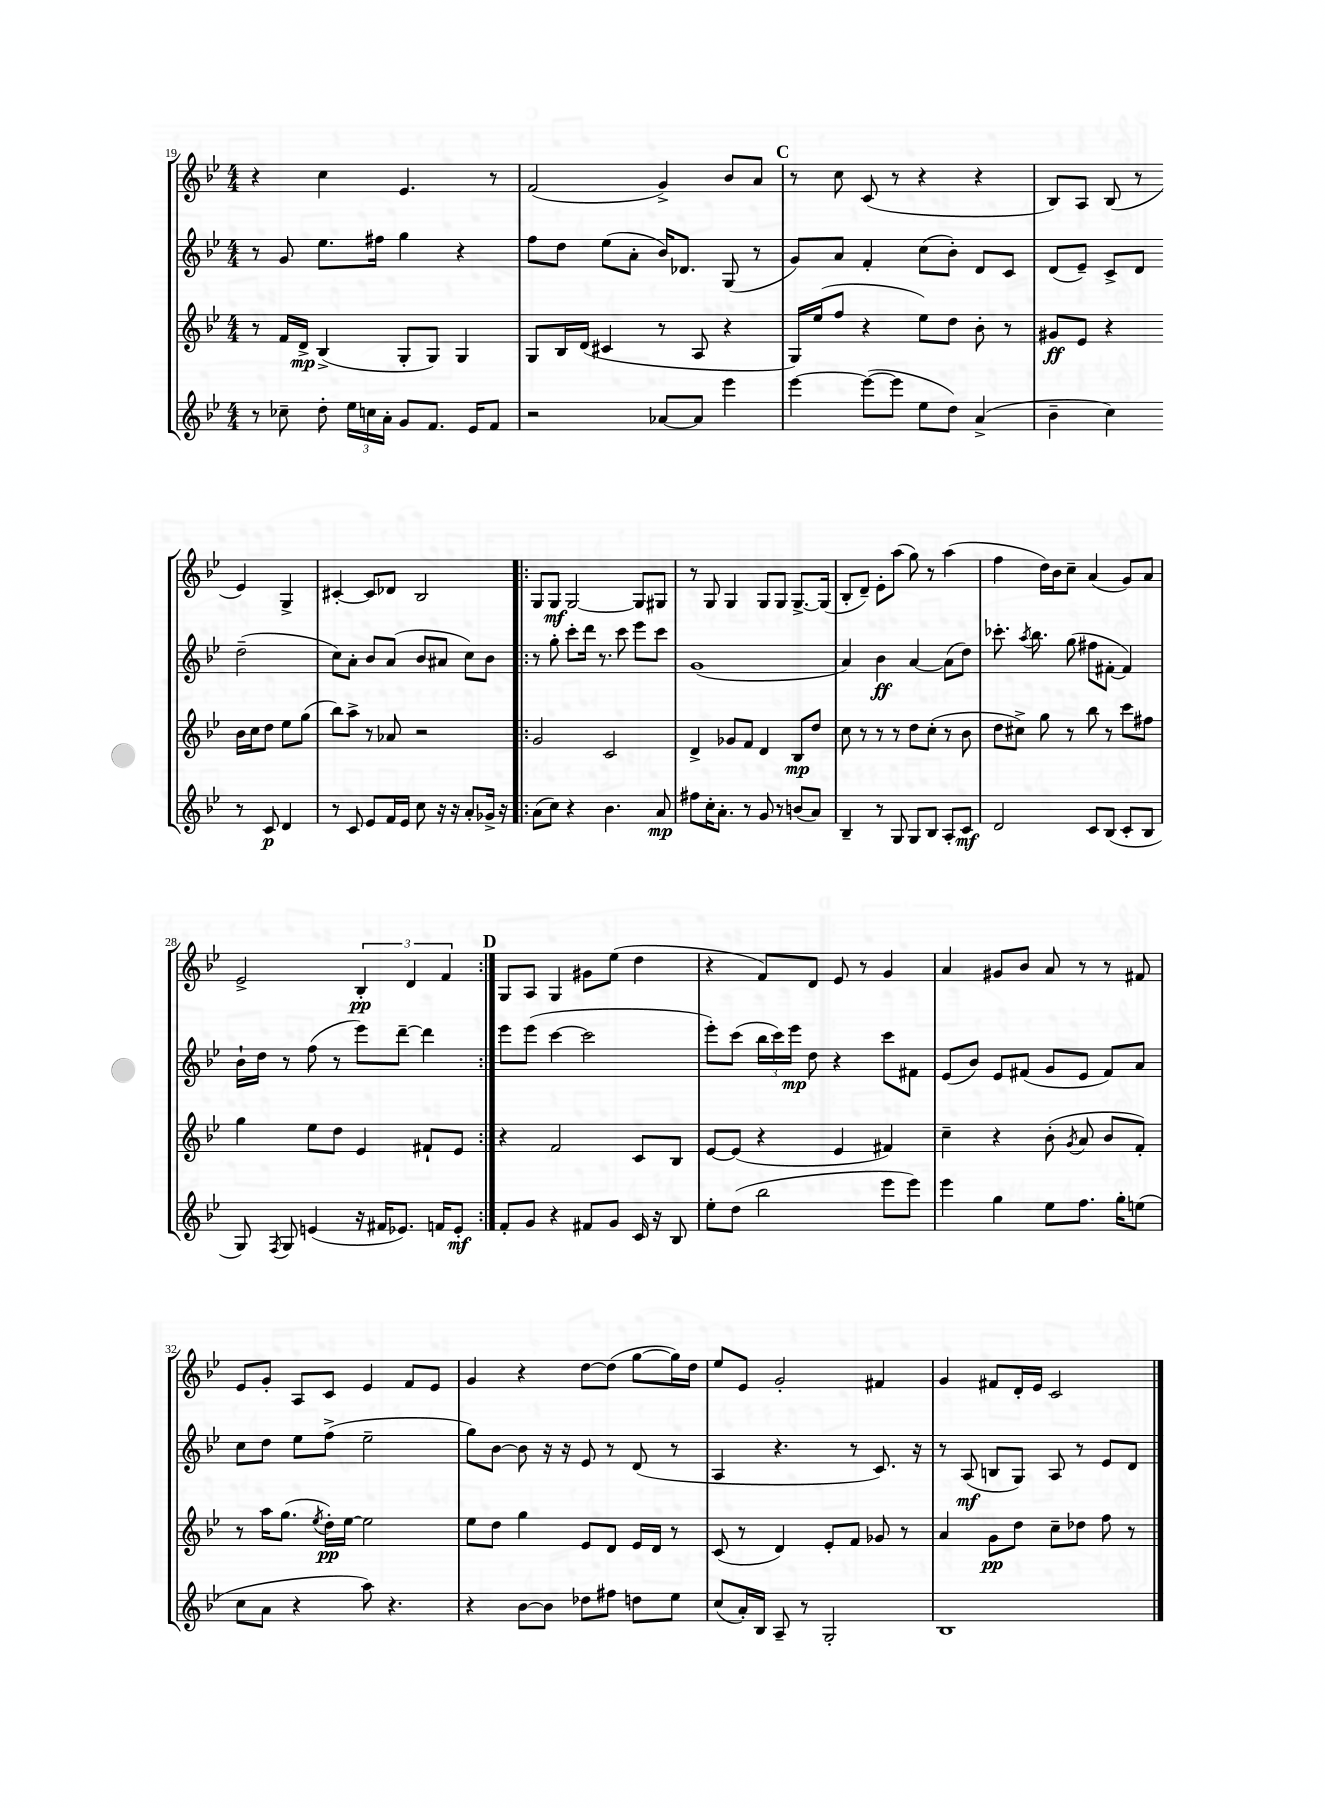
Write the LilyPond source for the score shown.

<<
\new StaffGroup <<
\new Staff = "s0" {
    \clef treble \key bes \major \numericTimeSignature \time 4/4
    \autoBeamOff r4 c''4 ees'4. r8 |
    f'2( g'4->) bes'8[ a'8] |
    \mark \markup { \bold "C" } r8 c''8 c'8( r8 r4 r4 |
    bes8[) a8] bes8( r8 ees'4) g4-> |
    cis'4~-. cis'8[ des'8] bes2 |
    \repeat volta 2 { g8[ g8]\mf g2~ g8[ gis8] |
    r8 g8 g4 g8[ g8] g8.[~-> g16]( |
    bes8[-. d'8]--) ees'8[-. a''8]( g''8) r8 a''4( |
    f''4 d''16[) bes'16 c''8]-- a'4( g'8[) a'8] |
    ees'2-> \tuplet 3/2 { bes4-.\pp d'4 f'4 } | }
    \mark \markup { \bold "D" } g8[ a8] g4 gis'8[ ees''8]( d''4 |
    r4 f'8[) d'8] ees'8 r8 g'4 |
    a'4 gis'8[ bes'8] a'8 r8 r8 fis'8 |
    ees'8[ g'8]-. a8[ c'8] ees'4 f'8[ ees'8] |
    g'4 r4 d''8[~ d''8]( g''8[~ g''16) d''16] |
    ees''8[ ees'8] g'2-. fis'4 |
    g'4 fis'8[ d'16-. ees'16] c'2 \bar "|." |
}
\new Staff = "s1" {
    \clef treble \key bes \major \numericTimeSignature \time 4/4
    \autoBeamOff r8 g'8 ees''8.[ fis''16] g''4 r4 |
    f''8[ d''8] ees''8[( a'8]-. bes'16[) des'8.] g8( r8 |
    \mark \markup { \bold "C" } g'8[) a'8] f'4-. c''8[( bes'8]-.) d'8[ c'8] |
    d'8[( ees'8]--) c'8[-> d'8] d''2--( |
    c''8[) a'8]-. bes'8[ a'8]( bes'8[ ais'8] c''8[) bes'8] |
    \repeat volta 2 { r8 g''8-. c'''8[-. d'''16] r8. c'''8 ees'''8[ c'''8] |
    g'1( |
    a'4) bes'4\ff a'4~ a'8[( d''8]) |
    ces'''8.-. \acciaccatura { a''8 } bes''8. g''8( fis''8[ fis'8]~-. fis'4) |
    bes'16[-! d''16] r8 f''8( r8 ees'''8[) d'''8]~-- d'''4 | }
    \mark \markup { \bold "D" } ees'''8[ ees'''8]( c'''4~ c'''2 |
    ees'''8[-.) c'''8]( \tuplet 3/2 { bes''16[ c'''16) ees'''16]\mp } d''8 r4 c'''8[ fis'8] |
    ees'8[( bes'8]) ees'8[ fis'8]( g'8[ ees'8] fis'8[) a'8] |
    c''8[ d''8] ees''8[ f''8]->( ees''2-- |
    g''8[) bes'8]~ bes'8 r16 r16 ees'8 r8 d'8( r8 |
    a4 r4. r8 c'8.) r16 |
    r8 a8\mf( b8[ g8]) a8 r8 ees'8[ d'8] \bar "|." |
}
\new Staff = "s2" {
    \clef treble \key bes \major \numericTimeSignature \time 4/4
    \autoBeamOff r8 f'16[ d'16]->\mp bes4->( g8[-. g8]) g4 |
    g8[ bes16 d'16]( cis'4 r8 a8 r4 |
    \mark \markup { \bold "C" } g16[) ees''16( f''8] r4 ees''8[) d''8] bes'8-. r8 |
    gis'8[\ff ees'8] r4 bes'16[ c''16 d''8] ees''8[ g''8]( |
    bes''8[) a''8]-> r8 aes'8 r2 |
    \repeat volta 2 { g'2 c'2 |
    d'4-> ges'8[ f'8] d'4 bes8[\mp d''8] |
    c''8 r8 r8 r8 d''8[ c''8]-.( r8 bes'8 |
    d''8[ cis''8]->) g''8 r8 bes''8 r8 c'''8[ fis''8] |
    g''4 ees''8[ d''8] ees'4 fis'8[-! ees'8] | }
    \mark \markup { \bold "D" } r4 f'2 c'8[ bes8] |
    ees'8[~ ees'8]( r4 ees'4 fis'4) |
    c''4-- r4 bes'8-.( \acciaccatura { g'8 } a'8 bes'8[ f'8]-.) |
    r8 a''16[ g''8.]( \acciaccatura { ees''8 } d''16[-.\pp) ees''16]~ ees''2 |
    ees''8[ d''8] g''4 ees'8[ d'8] ees'16[ d'16] r8 |
    c'8( r8 d'4) ees'8[-. f'8] ges'8 r8 |
    a'4 g'8[\pp d''8] c''8[-- des''8] f''8 r8 \bar "|." |
}
\new Staff = "s3" {
    \clef treble \key bes \major \numericTimeSignature \time 4/4
    \autoBeamOff r8 ces''8-- d''8-. \tuplet 3/2 { ees''16[ c''16 a'16]-. } g'8[ f'8.] ees'16[ f'8] |
    r2 aes'8[~ aes'8] ees'''4 |
    \mark \markup { \bold "C" } ees'''4~ ees'''8[~( ees'''8] ees''8[ d''8]) a'4->( |
    bes'4-- c''4) r8 c'8\p d'4 |
    r8 c'8 ees'8[ f'16 ees'16] c''8 r16 r16 a'8[-. ges'16]-> r16 |
    \repeat volta 2 { a'8[( c''8]) r4 bes'4. a'8\mp |
    fis''8[ c''16-. a'8.]-. r8 g'8 r8 b'8[( a'8]) |
    bes4-- r8 g8 g8[ bes8] a8[-. c'8]\mf |
    d'2 c'8[ bes8]( c'8[-. bes8] |
    g8) \acciaccatura { f8 } g8 e'4( r16 fis'16[ ees'8.]) f'16[ ees'8]-.\mf | }
    \mark \markup { \bold "D" } f'8[-. g'8] r4 fis'8[ g'8] c'16 r16 bes8 |
    ees''8[-. d''8]( bes''2 ees'''8[ ees'''8]) |
    ees'''4 g''4 ees''8[ f''8.] g''16[-. e''8]( |
    c''8[ a'8] r4 a''8) r4. |
    r4 bes'8[~ bes'8] des''8[ fis''8] d''8[ ees''8] |
    c''8[( a'16-.) bes16] a8-- r8 g2-. |
    bes1 \bar "|." |
}
>>
>>
\layout { \context { \Score currentBarNumber = #19 } }
